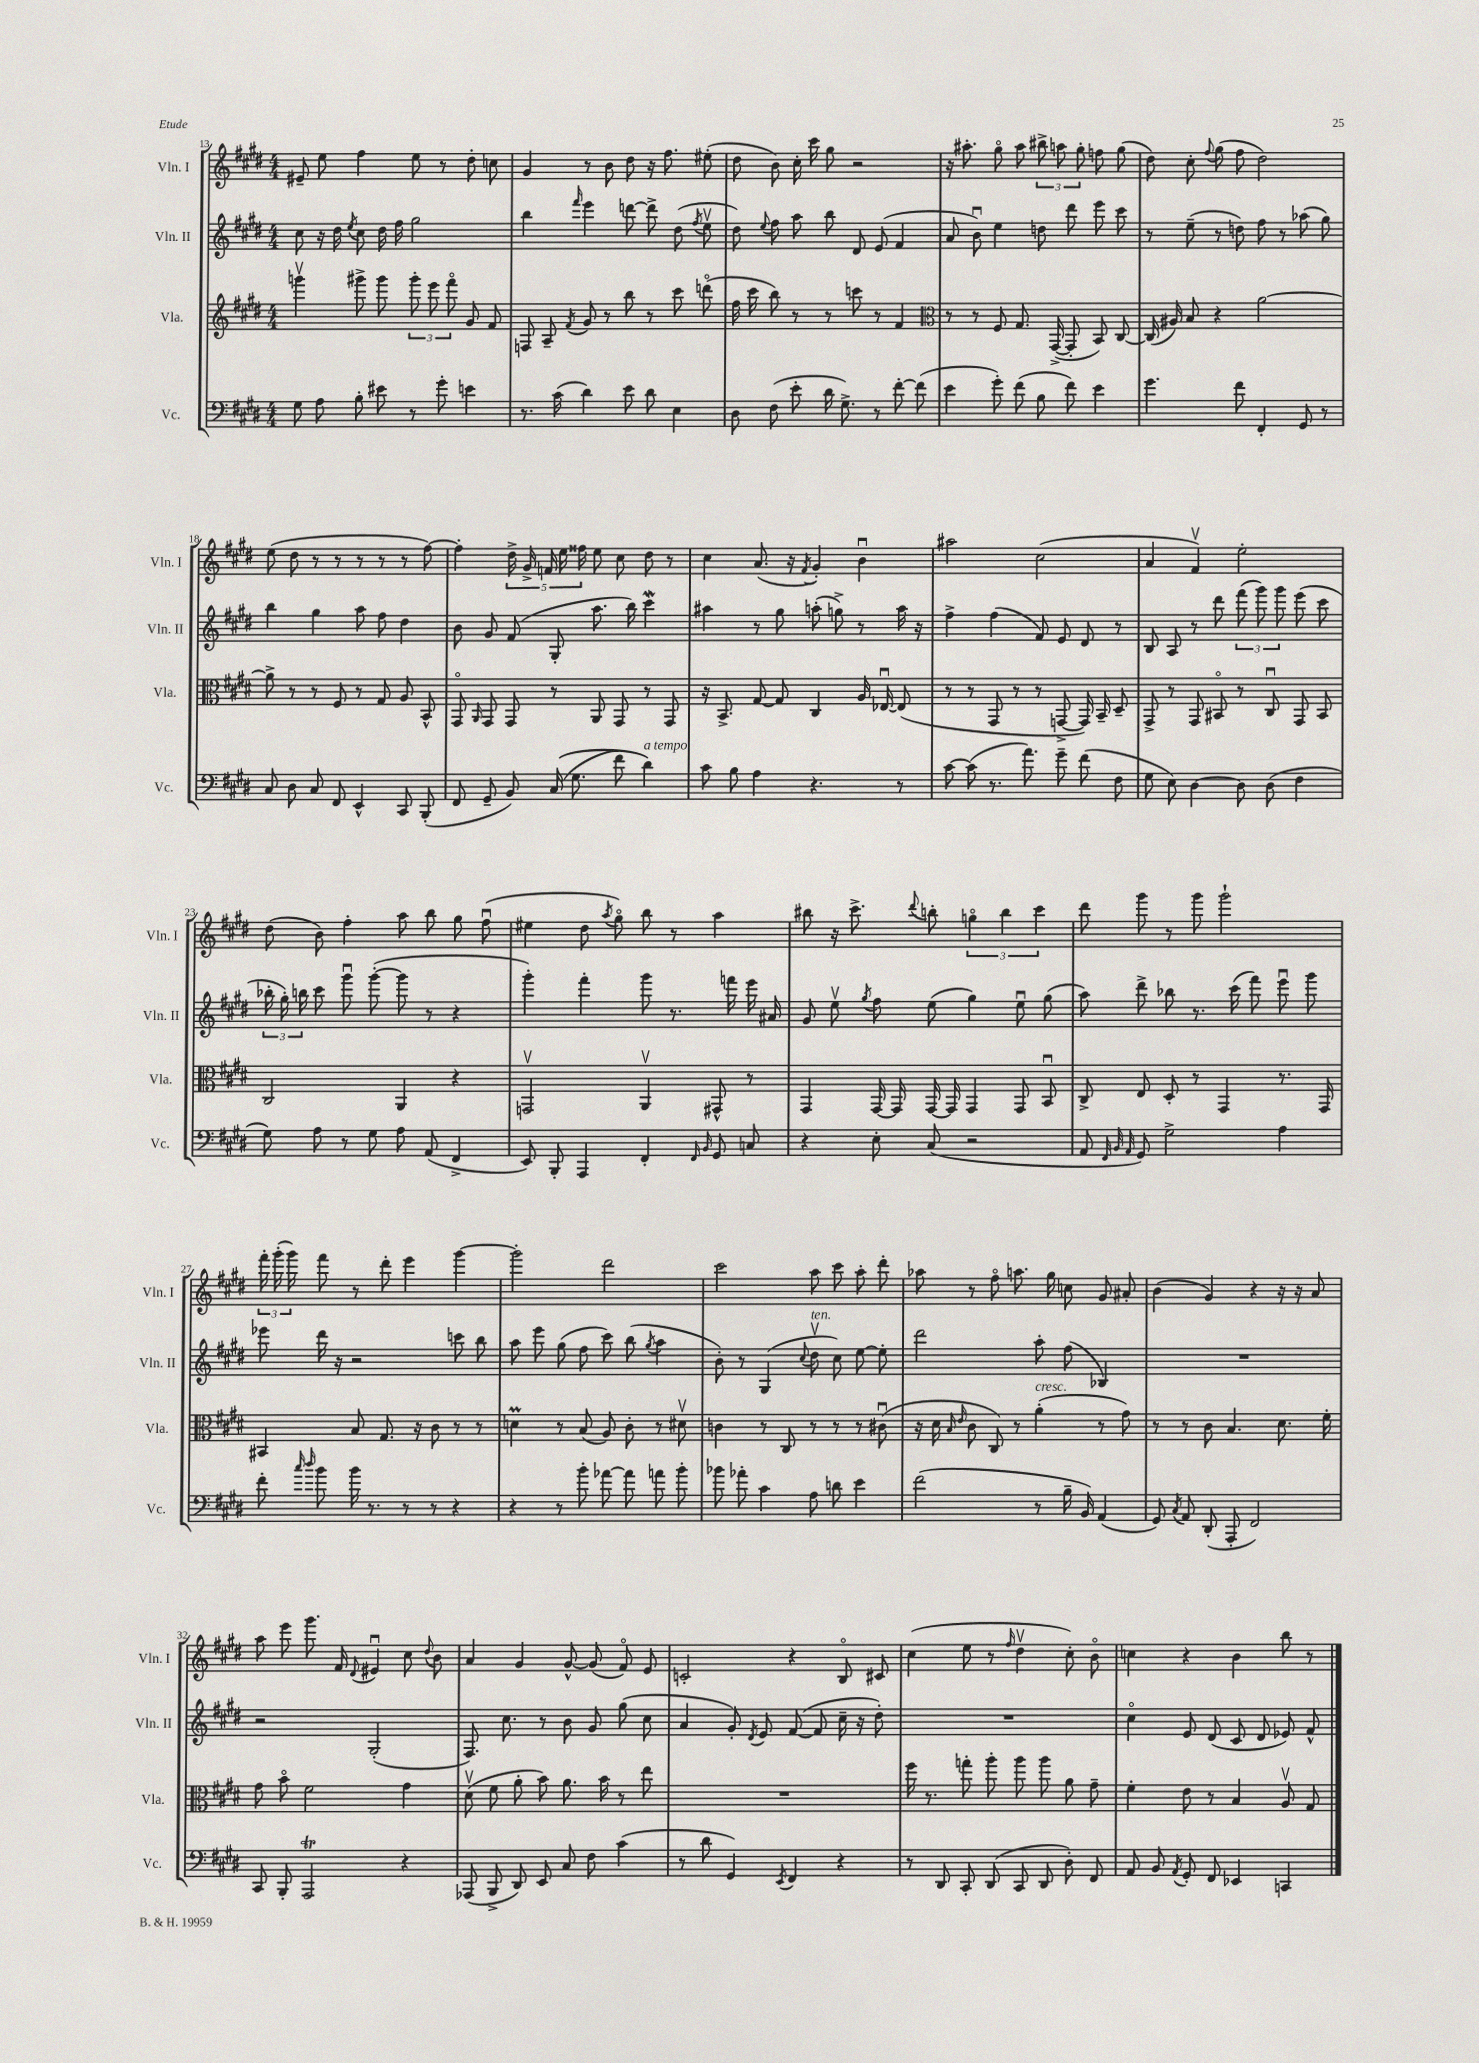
<<
\new StaffGroup <<
\new Staff = "s0" \with { instrumentName = "Vln. I" shortInstrumentName = "Vln. I" } {
    \clef treble \key e \major \numericTimeSignature \time 4/4
    \autoBeamOff eis'8-- e''8 fis''4 e''8 r8 dis''8-. c''8 |
    gis'4 r8 b'8 dis''8 r16 fis''8. eis''8-.( |
    dis''8 b'8) cis''16-. cis'''16 gis''8 r2 |
    r16 ais''8.-. gis''8\flageolet ais''8 \tuplet 3/2 { bis''8-> a''8 gis''8-. } f''8 gis''8( |
    dis''8) cis''8-. \appoggiatura { fis''8 } gis''8( fis''8 dis''2) |
    e''8( dis''8 r8 r8 r8 r8 r8 fis''8~) |
    fis''4-. \tuplet 5/4 { dis''16-> gis'16-> f'16 e''16 fisis''16 } e''8 cis''8 dis''8 r8 |
    cis''4 a'8.( r16 \acciaccatura { fis'8 } gis'4-.) b'4\downbow |
    ais''2 cis''2( |
    a'4 fis'4\upbow) e''2-. |
    dis''8( b'8) fis''4-. a''8 b''8 gis''8 fis''8\downbow( |
    eis''4 dis''8 \acciaccatura { a''8 } gis''8\flageolet) b''8 r8 a''4 |
    bis''8 r16 cis'''8.-> \appoggiatura { dis'''8 } b''8-. \tuplet 3/2 { g''4\flageolet b''4 cis'''4 } |
    dis'''8 gis'''8 r8 gis'''8 gis'''2-! |
    \tuplet 3/2 { fis'''16-. gis'''16-.( gis'''16) } fis'''8 r8 dis'''8-. e'''4 gis'''4~ |
    gis'''2-. dis'''2 |
    cis'''2 a''8 cis'''8 a''8-. dis'''8-. |
    aes''8 r8 fis''8\flageolet a''8. gis''16 c''8 gis'8 ais'8-. |
    b'4( gis'4) r4 r16 r16 a'8 |
    a''8 e'''8 gis'''8. fis'16 \appoggiatura { dis'8 } eis'4\downbow cis''8 \appoggiatura { dis''8 } b'8 |
    a'4 gis'4 gis'8~-^ gis'8( fis'8\flageolet) e'8 |
    c'2-. r4 b8\flageolet cis'8 |
    cis''4( e''8 r8 \grace { fis''16 } dis''4\upbow cis''8-.) b'8\flageolet |
    c''4 r4 b'4 b''8 r8 \bar "|." |
}
\new Staff = "s1" \with { instrumentName = "Vln. II" shortInstrumentName = "Vln. II" } {
    \clef treble \key e \major \numericTimeSignature \time 4/4
    \autoBeamOff cis''8 r16 dis''16 \acciaccatura { e''8 } cis''8 dis''16 fis''16 gis''2 |
    b''4 \grace { fis'''16 } e'''4 d'''8~ d'''8-> dis''8( \acciaccatura { fis''8 } e''8\upbow |
    dis''8) \appoggiatura { e''8 } fis''8 a''8 b''8 dis'8 e'8( fis'4 |
    a'8 b'8\downbow) e''4 d''8 dis'''8 e'''8 cis'''8 |
    r8 e''8--( r8 d''8) fis''8 r8 aes''8( gis''8) |
    b''4 gis''4 a''8 fis''8 dis''4 |
    b'8 gis'8 fis'8( gis8-. a''8. b''16) cis'''4\mordent |
    ais''4 r8 gis''8 a''8-.( g''8->) r8 a''16 r16 |
    fis''4-> fis''4( fis'8) e'8 dis'8 r8 |
    b8 a8 r8 dis'''8 \tuplet 3/2 { fis'''8( gis'''8) gis'''8 } e'''8( cis'''8 |
    \tuplet 3/2 { bes''16-. gis''16-.) b''16 } cis'''8 gis'''8\downbow gis'''8~-.( gis'''8 r8 r4 |
    gis'''4-.) fis'''4-. gis'''8 r8. f'''16 e'''16 ais'16 |
    gis'8 e''8\upbow \acciaccatura { gis''8 } fis''8 e''8( gis''4) e''8\downbow gis''8( |
    a''8) dis'''8-> bes''8 r8. cis'''16( fis'''8) e'''8\downbow gis'''8 |
    ees'''8 dis'''16 r16 r2 c'''8 b''8 |
    a''8 e'''8 gis''8( fis''8 cis'''8) b''8( \acciaccatura { gis''8 } a''4 |
    b'8-.) r8 gis4( \appoggiatura { cis''8 } dis''8\upbow^\markup { \italic "ten." } cis''8) e''8~ e''8-. |
    dis'''2 a''8-. fis''8( bes4) |
    R1 |
    r2 gis2-.( |
    fis8.) cis''8. r8 b'8 gis'8 gis''8( cis''8 |
    a'4 gis'8-.) \acciaccatura { dis'8 } e'8 fis'8~( fis'8 cis''16-- r16 dis''8-.) |
    R1 |
    cis''4\flageolet e'8 dis'8( cis'8 dis'8 ees'8) fis'8-^ \bar "|." |
}
\new Staff = "s2" \with { instrumentName = "Vla." shortInstrumentName = "Vla." } {
    \clef treble \key e \major \numericTimeSignature \time 4/4
    \autoBeamOff g'''4\upbow gis'''8-> gis'''8 \tuplet 3/2 { gis'''8-. e'''8 fis'''8\flageolet } gis'8 fis'8 |
    f8 a8-- \acciaccatura { fis'8 } gis'8 r8 b''8 r8 cis'''8 d'''8\flageolet( |
    fis''16 cis'''16 b''8) r8 r8 c'''8 r8 fis'4 |
    \clef alto r8 r8 fis8 gis8. gis,16~->( gis,8-. b,8) cis8~ |
    cis16( ais16) b8 r4 a'2~ |
    a'8-> r8 r8 fis8 r8 gis8 a8 b,8-^ |
    gis,8\flageolet \grace { a,16 } gis,8 gis,8 r8 a,8 gis,8 r8 gis,8 |
    r16 b,8.-> gis8~ gis8 cis4 a16 ees16~\downbow ees8( |
    r8 r8 gis,8 r8 r8 g,8~-> g,16) b,16-- dis8-- |
    gis,8-> r8 gis,8 bis,8\flageolet r8 cis8\downbow gis,8 bis,8 |
    cis2 a,4 r4 |
    g,2\upbow a,4\upbow gis,8-^ r8 |
    gis,4 gis,16~ gis,16 gis,16~ gis,16 gis,4 gis,8 b,8\downbow |
    cis8-> e8 dis8-. r8 gis,4 r8. gis,16 |
    bis,4 b8 gis8. r16 cis'8 r8 r8 |
    d'4\prall r8 b8( a8) cis'8-. r8 dis'8\upbow |
    c'4 r8 cis8 r8 r8 r8 cis'8\downbow( |
    r16 dis'16 \grace { b16 e'16 } cis'8 cis8) r8 a'4-.^\markup { \italic "cresc." }( r8 gis'8) |
    r8 r8 cis'8 b4. dis'8. fis'16-. |
    gis'8 b'8\flageolet fis'2 gis'4 |
    dis'8\upbow( fis'8 a'8-. b'8) a'8. b'16 r8 e''8 |
    R1 |
    fis''16 r8. g''8-. a''8-. a''8 a''8 a'8 gis'8-- |
    fis'4-. e'8 r8 b4 a8\upbow gis8 \bar "|." |
}
\new Staff = "s3" \with { instrumentName = "Vc." shortInstrumentName = "Vc." } {
    \clef bass \key e \major \numericTimeSignature \time 4/4
    \autoBeamOff gis8 a8 b8-. eis'8 r8 gis'8-. e'4 |
    r8. cis'16( dis'4) e'8 dis'8 e4 |
    dis8 fis8( e'8-. dis'16 gis8.->) r8 fis'8~-. fis'8( |
    e'4 gis'8-.) fis'8( b8 fis'8) e'4 |
    gis'4. fis'8 fis,4-. gis,8 r8 |
    cis8 dis8 cis8 fis,8 e,4-^ cis,8 b,,8-.( |
    fis,8 gis,8-- b,8) cis16(\( gis8. fis'8) dis'4^\markup { \italic "a tempo" }\) |
    cis'8 b8 a4 r4. r8 |
    cis'8~ cis'8( r8. a'8.) gis'8-- fis'8( fis8 |
    gis8 e8) dis4~ dis8 dis8( fis4 |
    gis8) a8 r8 gis8 a8 a,8( fis,4-> |
    e,8) b,,8-. a,,4 fis,4-. \grace { fis,16 b,16 } gis,8 c8 |
    r4 e8-. cis8( r2 |
    a,8 \grace { fis,32 b,32 a,32 } gis,8) gis2-> a4 |
    fis'8-. \grace { cis''16 dis''16 } b'8 b'16 r8. r8 r8 r4 |
    r4 r8 b'8-. aes'8~ aes'8 a'8 b'8-. |
    bes'8 aes'8-. cis'4 a8 d'8 e'4 |
    fis'2( r8 b16-- b,16) a,4( |
    gis,8) \acciaccatura { cis8 } a,8 dis,8-.( a,,8-. fis,2) |
    cis,8 b,,8-. a,,2\trill r4 |
    aes,,8( b,,8-> dis,8) e,8 cis8 fis8 cis'4( |
    r8 dis'8 gis,4) \acciaccatura { e,8 } fis,4 r4 |
    r8 dis,8 cis,8-. dis,8( cis,8 dis,8 dis8-.) fis,8 |
    a,8 b,8 \acciaccatura { a,8 } gis,8-. fis,8 ees,4 c,4 \bar "|." |
}
>>
>>
\layout { \context { \Score currentBarNumber = #13 } }
